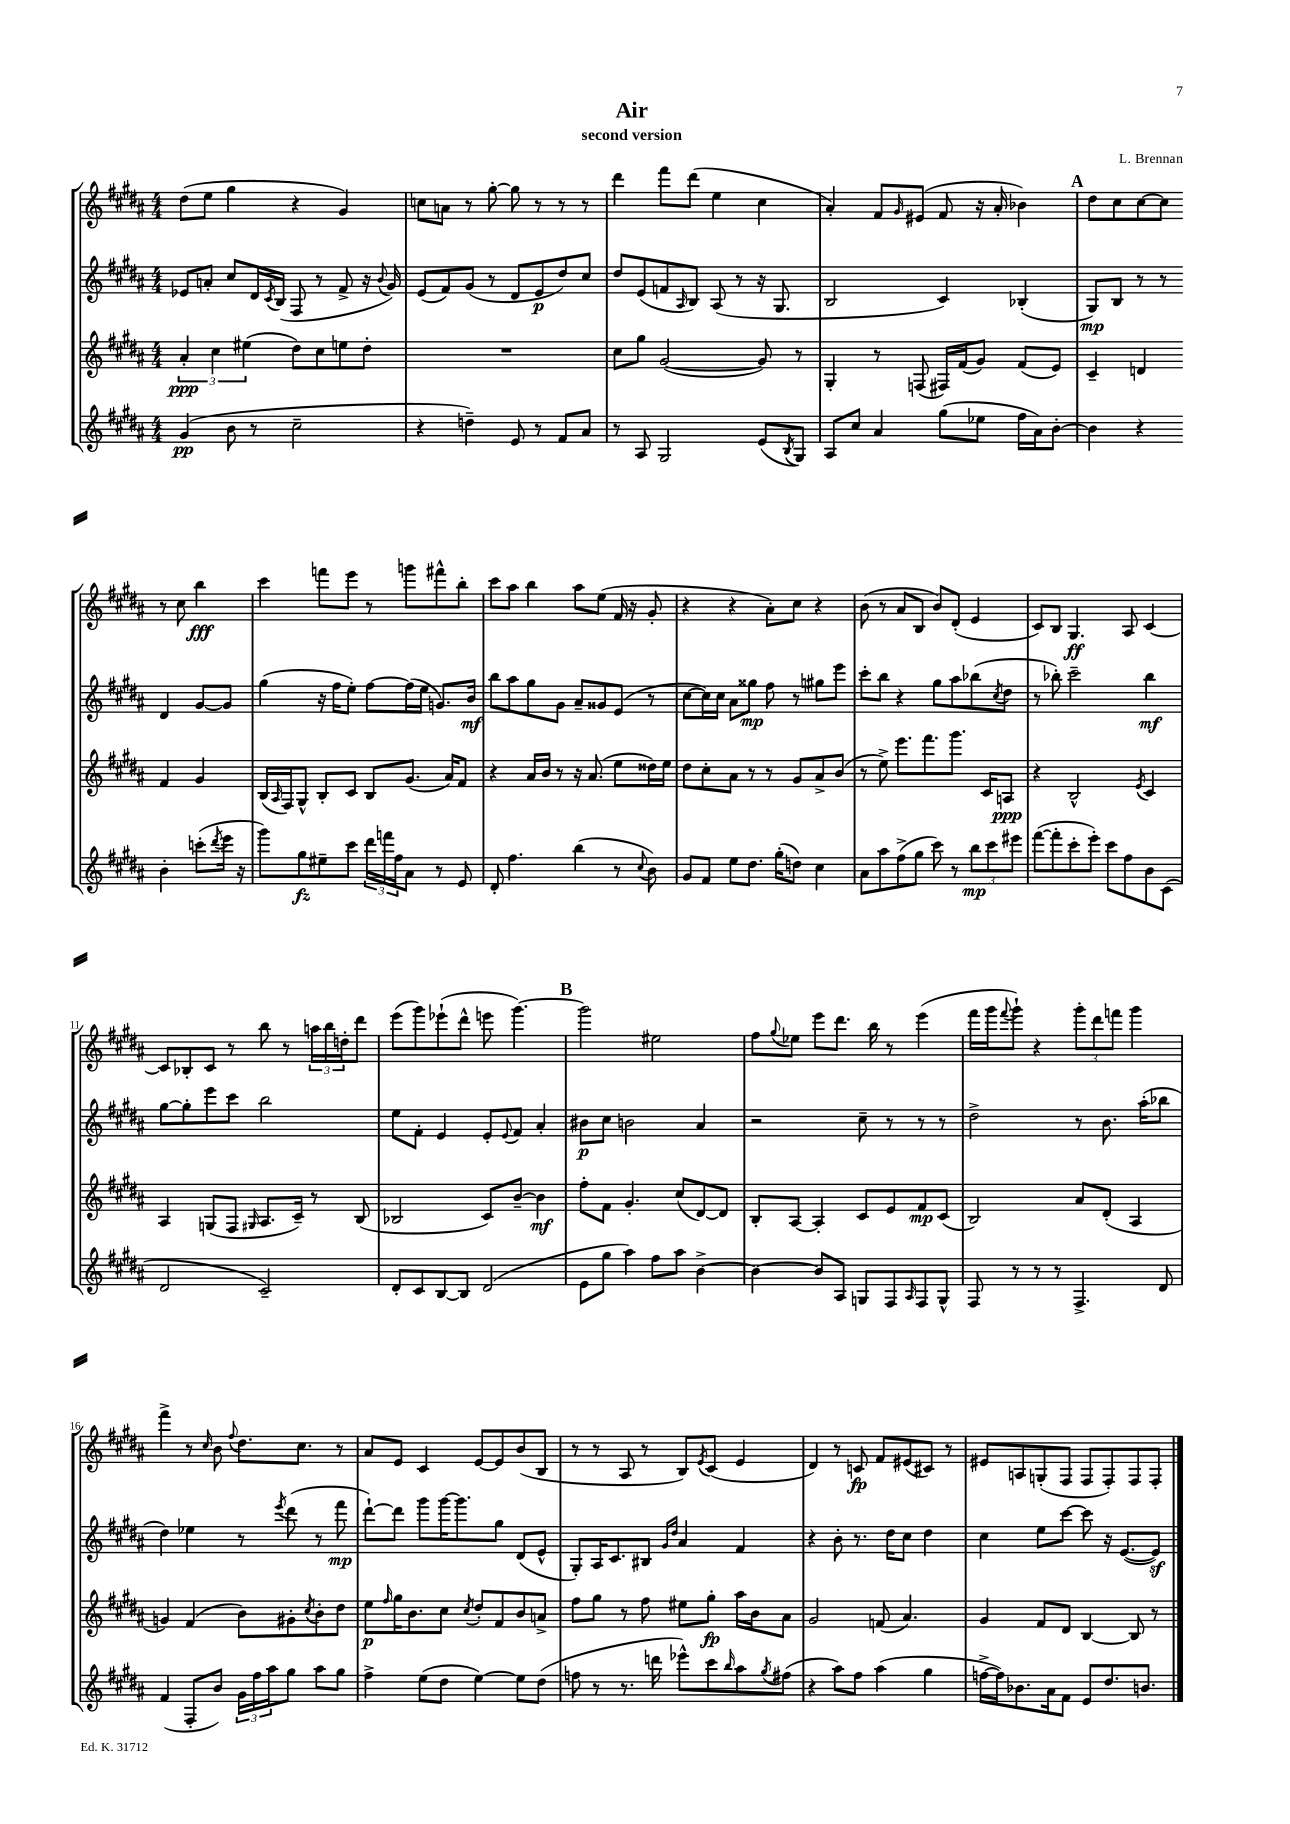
\header { title = "Air" composer = "L. Brennan" subtitle = "second version" }
<<
\new StaffGroup <<
\new Staff = "s0" {
    \clef treble \key b \major \numericTimeSignature \time 4/4
    dis''8( e''8 gis''4 r4 gis'4) |
    c''8 a'8 r8 gis''8~-. gis''8 r8 r8 r8 |
    dis'''4 fis'''8 dis'''8( e''4 cis''4 |
    ais'4-.) fis'8 \grace { gis'16 } eis'8( fis'8 r16 ais'16-. bes'4) |
    \mark \markup { \bold "A" } dis''8 cis''8 cis''8~ cis''8 r8 cis''8 b''4\fff |
    cis'''4 f'''8 e'''8 r8 g'''8 fis'''8-^ b''8-. |
    cis'''8 ais''8 b''4 ais''8 e''8( fis'16 r16 gis'8-. |
    r4 r4 ais'8-.) cis''8 r4 |
    b'8( r8 ais'8 b8 b'8) dis'8-.( e'4 |
    cis'8) b8 gis4.\ff ais8 cis'4~ |
    cis'8 bes8-. cis'8 r8 b''8 r8 \tuplet 3/2 { a''16 b''16 d''16-. } dis'''8 |
    e'''8( gis'''8) ees'''8-!( dis'''8-^ e'''8 gis'''4.~) |
    \mark \markup { \bold "B" } gis'''2 eis''2 |
    fis''8 \appoggiatura { gis''8 } ees''8 e'''8 dis'''8. b''16 r8 e'''4( |
    fis'''16 gis'''16 \appoggiatura { fis'''8 } gis'''8-!) r4 \tuplet 3/2 { gis'''8-. dis'''8 f'''8 } gis'''4 |
    fis'''4-> r8 \grace { cis''16 } b'8 \appoggiatura { fis''8 } dis''8. cis''8. r8 |
    ais'8 e'8 cis'4 e'8~ e'8 b'8( b8 |
    r8 r8 ais8 r8 b8) \acciaccatura { e'8 } cis'8( e'4 |
    dis'4) r8 c'8\fp fis'8 eis'8( cis'8) r8 |
    eis'8 a8 g8-.( fis8 fis8 fis8-.) fis8 fis8-. \bar "|." |
}
\new Staff = "s1" {
    \clef treble \key b \major \numericTimeSignature \time 4/4
    ees'8 a'8-. cis''8 dis'16 \acciaccatura { cis'8 } b16( fis8 r8 fis'8-> r16 \appoggiatura { b'8 } gis'16) |
    e'8( fis'8) gis'8( r8 dis'8 e'8\p dis''8) cis''8 |
    dis''8 e'8( f'8 \grace { ais16 } b8) ais8( r8 r16 gis8. |
    b2 cis'4) bes4-.( |
    \mark \markup { \bold "A" } gis8\mp) b8 r8 r8 dis'4 gis'8~ gis'8 |
    gis''4( r16 fis''16 e''8-.) fis''8~ fis''16( e''16 g'8.) b'16\mf |
    b''8 ais''8 gis''8 gis'8 ais'8-- gisis'8 e'8( r8 |
    cis''8~ cis''16) cis''16 ais'8 gisis''8\mp fis''8 r8 gis''8 e'''8 |
    cis'''8-. b''8 r4 gis''8 ais''8 bes''8( \acciaccatura { cis''8 } dis''8 |
    r8 bes''8-.) cis'''2-- bes''4\mf |
    gis''8~ gis''8-. e'''8 cis'''8 b''2 |
    e''8 fis'8-. e'4 e'8-. \appoggiatura { e'8 } fis'8 ais'4-. |
    \mark \markup { \bold "B" } bis'8\p cis''8 b'2 ais'4 |
    r2 cis''8-- r8 r8 r8 |
    dis''2-> r8 b'8. ais''16-.( bes''8 |
    dis''4) ees''4 r8 \acciaccatura { e'''8 } dis'''8( r8 fis'''8\mp |
    dis'''8~-!) dis'''8 gis'''8 gis'''16~ gis'''8. gis''8 dis'8( e'8-^ |
    gis8-.) ais16 cis'8. bis8 \grace { gis'16 dis''16 } ais'4 fis'4 |
    r4 b'8-. r8. dis''16 cis''8 dis''4 |
    cis''4 e''8 cis'''8~ cis'''8 r16 e'8.~( e'8\sf) \bar "|." |
}
\new Staff = "s2" {
    \clef treble \key b \major \numericTimeSignature \time 4/4
    \tuplet 3/2 { ais'4-.\ppp cis''4 eis''4( } dis''8) cis''8 e''8 dis''8-. |
    R1 |
    cis''8 gis''8 gis'2~( gis'8) r8 |
    gis4-. r8 f8( fis16) fis'16( gis'8) fis'8( e'8) |
    \mark \markup { \bold "A" } cis'4-- d'4 fis'4 gis'4 |
    b16( \grace { ais16 } fis16) gis8-^ b8-. cis'8 b8 gis'8.( ais'16) fis'8 |
    r4 ais'16 b'16 r8 r16 ais'8.( e''8 disis''16) e''16 |
    dis''8 cis''8-. ais'8 r8 r8 gis'8 ais'8-> b'8( |
    r8 e''8->) e'''8. fis'''8. gis'''8. cis'16 a8\ppp |
    r4 b2-^ \acciaccatura { e'8 } cis'4 |
    ais4 g8( fis8 \grace { gis16 } ais8. cis'16--) r8 b8( |
    bes2 cis'8) b'8~-- b'4\mf |
    \mark \markup { \bold "B" } fis''8-. fis'8 gis'4.-. cis''8( dis'8~) dis'8 |
    b8-. ais8~ ais4-. cis'8 e'8 fis'8\mp cis'8( |
    b2) ais'8 dis'8-.( ais4 |
    g'4) fis'4( b'8) gis'8-. \acciaccatura { cis''8 } b'8-. dis''8 |
    e''8\p \grace { fis''16 } gis''16 b'8. cis''8 \acciaccatura { cis''8 } dis''8-. fis'8 b'8 a'8-> |
    fis''8 gis''8 r8 fis''8 eis''8 gis''8-.\fp ais''16 b'16 ais'8 |
    gis'2 f'8( ais'4.) |
    gis'4 fis'8 dis'8 b4~ b8 r8 \bar "|." |
}
\new Staff = "s3" {
    \clef treble \key b \major \numericTimeSignature \time 4/4
    gis'4\pp( b'8 r8 cis''2-- |
    r4 d''4--) e'8 r8 fis'8 ais'8 |
    r8 ais8 gis2 e'8( \acciaccatura { b8 } gis8) |
    ais8 cis''8 ais'4 gis''8( ees''8 fis''16 ais'16) b'8~-. |
    \mark \markup { \bold "A" } b'4 r4 b'4-. c'''8-.( \acciaccatura { dis'''8 } e'''16 r16 |
    gis'''8) gis''8\fz eis''8-- cis'''8 \tuplet 3/2 { dis'''16 f'''16 fis''16 } ais'8 r8 e'8 |
    dis'8-. fis''4. b''4( r8 \appoggiatura { cis''8 } b'8) |
    gis'8 fis'8 e''8 dis''8. gis''16-.( d''8) cis''4 |
    ais'8 ais''8 fis''8->( gis''8 cis'''8) r8 \tuplet 3/2 { b''8\mp cis'''8 eis'''8 } |
    fis'''8~( fis'''8-. cis'''8-. e'''8-.) cis'''8 fis''8 b'8 cis'8( |
    dis'2 cis'2--) |
    dis'8-. cis'8 b8~ b8 dis'2( |
    \mark \markup { \bold "B" } e'8 gis''8 ais''4) fis''8 ais''8 b'4~-> |
    b'4~ b'8 ais8 g8 fis8 \grace { ais16 } fis8 g8-^ |
    fis8 r8 r8 r8 fis4.-> dis'8 |
    fis'4( fis8-. b'8) \tuplet 3/2 { gis'16 fis''16 ais''16 } gis''8 ais''8 gis''8 |
    fis''4-> e''8( dis''8 e''4~) e''8 dis''8( |
    f''8 r8 r8. d'''16 ees'''8-^) cis'''8 \grace { b''16 } ais''8 \acciaccatura { gis''8 } fis''8( |
    r4 ais''8) fis''8 ais''4( gis''4 |
    f''16~-> f''16) bes'8. ais'16 fis'8 e'8 dis''8. b'8. \bar "|." |
}
>>
>>
